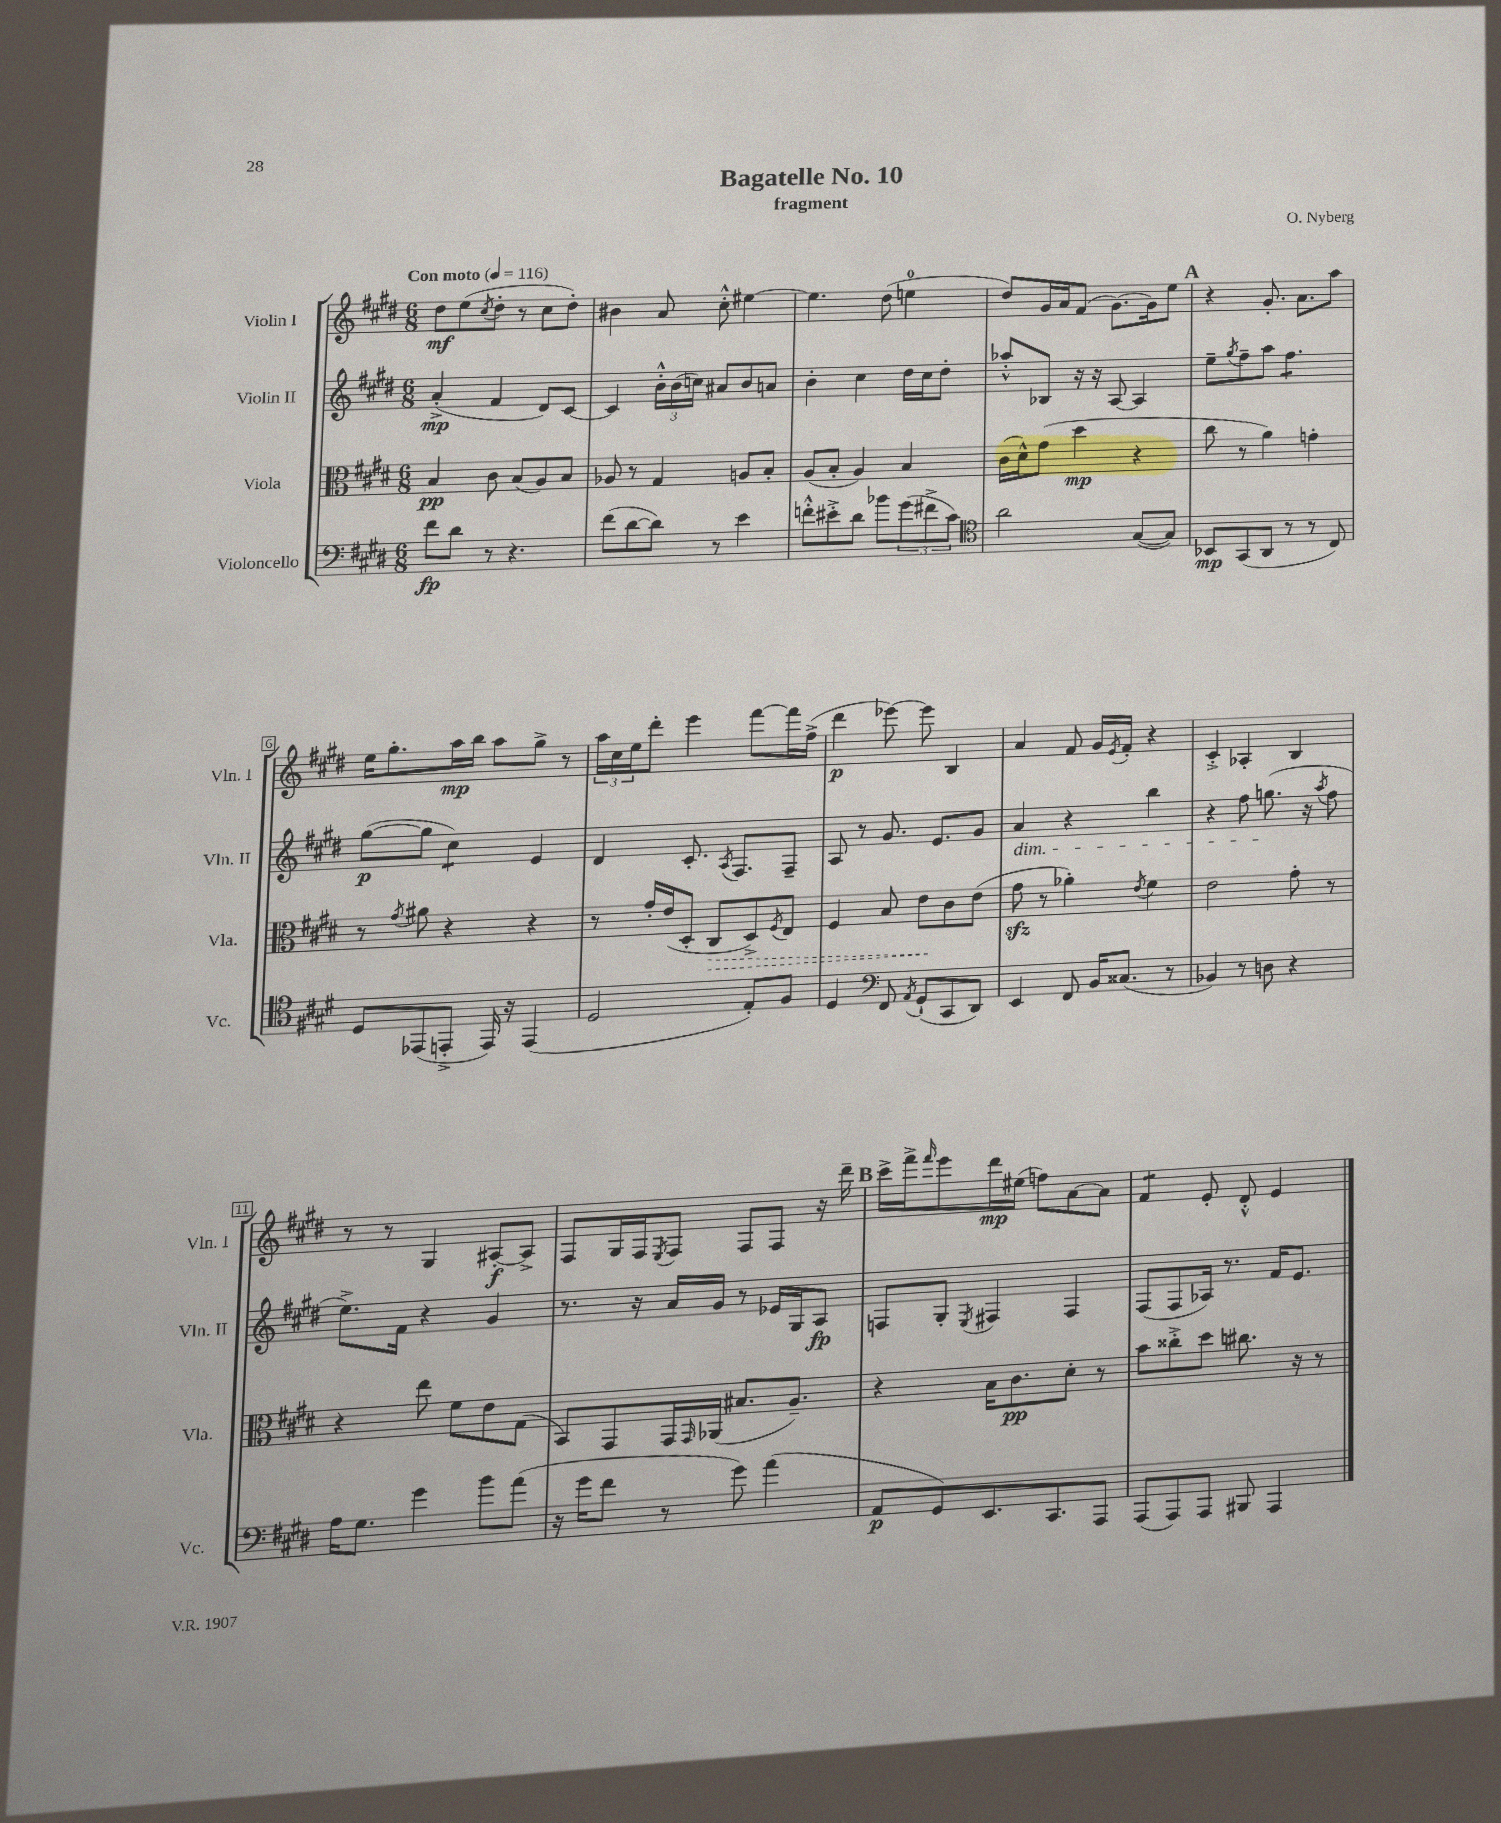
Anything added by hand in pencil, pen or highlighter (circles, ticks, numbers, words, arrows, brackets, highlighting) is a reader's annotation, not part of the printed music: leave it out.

**kern	**kern	**kern	**kern
*staff4	*staff3	*staff2	*staff1
*clefF4	*clefC3	*clefG2	*clefG2
*k[f#c#g#d#]	*k[f#c#g#d#]	*k[f#c#g#d#]	*k[f#c#g#d#]
*M6/8	*M6/8	*M6/8	*M6/8
*MM116	*MM116	*MM116	*MM116
8f#	4B	(4a'^	8dd#
8d#	.	.	(8ee
.	.	.	8qcc#
8r	8c#	4f#	8dd#'
4.r	(8B	.	8r
.	8A)	8d#)	8cc#
.	8B	[8c#	8dd#')
=	=	=	=
(8f#	8A-	4c#]	4b#
[8d#	8r	.	.
8d#])	4G#	24b'^^	8a
.	.	(24b	.
.	.	24cc)	.
8r	.	8a#	8cc#'^^
4e	8A	8b	[4ee#
.	8B'	8a	.
=	=	=	=
8f'^^	(8A	4b'	4.ee#]
8e#'^	8B'	.	.
8d#	4A)	4cc#	.
8b-	.	.	(8dd#
(12g#	4B	16dd#	4ee
.	.	16cc#	.
12f#^	.	.	.
.	.	8dd#'	.
12c#)	.	.	.
=	=	=	=
*clefC4	*	*	*
2a	(16c#	8aa-'^^	8dd#)
.	16d#^^)	.	.
.	(8g#	8B-	16g#
.	.	.	16a
.	4dd#	16r	(8f#
.	.	16r	.
.	.	[8A	[8.g#)
([8G#	4r	4A]	.
.	.	.	16g#]
8G#])	.	.	8ee
=	=	=	=
8BB-	8cc#	8ee~	4r
.	.	8qgg#	.
(8GG#	8r	8ff#~	.
8AA	4a)	8aa	8.g#'
8r	.	4.ff#	.
.	.	.	8.a
8r	4g'	.	.
8C#)	.	.	8aa
=	=	=	=
8D#	8r	([8gg#	16ee
.	.	.	8.gg#'
.	8qg#	.	.
(8EE-	8a#	8gg#]	.
8EE'^	4r	4cc#)	16aa
.	.	.	16bb
16EE)	.	.	8aa
16r	.	.	.
(4EE	4r	4e	8gg#^
.	.	.	8r
=	=	=	=
2D#	8r	4d#	24aa
.	.	.	24cc#
.	.	.	24ee
.	16g#'	.	8ddd#'
.	(16e	.	.
.	8D#'	8.c#'	4eee
.	8C#	.	.
.	.	8qA	.
.	.	8.F#	.
8E')	8D#^)	.	[8fff#
.	8qF#	.	.
8F#	8E	8F#~	16fff#]
.	.	.	(16ff#^
=	=	=	=
4D#	4F#	8A	4ddd#
.	.	8r	.
*clefF4	*	*	*
8FF#	8B	8.g#	[8eee-)
8qAA	.	.	.
(8GG#`	8e	.	8eee-]
.	.	8.e	.
8CC#	8c#	.	4B
8DD#)	(8e	8g#	.
=	=	=	=
4EE	8g#	4a	4a
.	8r	.	.
8FF#	4a-')	4r	8f#
16BB	.	.	16g#
.	.	.	8qe
(8.C##	.	.	16f#'
.	8qe	.	.
.	4f#	4bb	4r
8r	.	.	.
=	=	=	=
4BB-)	2e	4r	4c#'^
8r	.	8ff#	4A-'
8D	.	(8.gg	.
4r	8g#'	.	4B
.	.	16r	.
.	.	8qaa	.
.	8r	8ff#	.
=	=	=	=
16A	4r	8.ee^)	8r
8.G#	.	.	.
.	.	.	8r
.	.	16f#	.
4g#	8ee	4r	4G#
.	8f#	.	.
8b	8e	4g#	[8A#'
(8a	(8G#	.	8A#^]
=	=	=	=
16r	8BB)	8.r	8F#
16g#	.	.	.
8f#	8GG#	.	16G#
.	.	16r	16F#
.	.	.	8qE
8r	16GG#	16a	8F#
.	16qqGG#	.	.
.	(16AA-	16g#	.
8g#)	8.B#	8r	8F#
(4a	.	16e-	8F#
.	8.A~)	16G#	.
.	.	8A	16r
.	.	.	16ddd#~
=	=	=	=
8AA	4r	8F	16ccc#^
.	.	.	16fff#^
.	.	.	16qqfff#
8GG#)	.	8G#'	8eee
.	.	8qE	.
8.EE	16B	4F#	16ddd#
.	8.c#	.	(16ee#
.	.	.	8ff)
8.CC#	.	.	.
.	8d#'	4F#	[8a
8AAA	8r	.	8a]
=	=	=	=
(8AAA	8b	(8F#	4f#
8AAA)	8cc##'^	8F#	.
8AAA	8dd#	16A-)	8e'
.	.	8.r	.
8BBB#	8.cc#	.	8d#'^^
4AAA	.	16f#	4e
.	16r	8.e	.
.	8r	.	.
==	==	==	==
*-	*-	*-	*-
